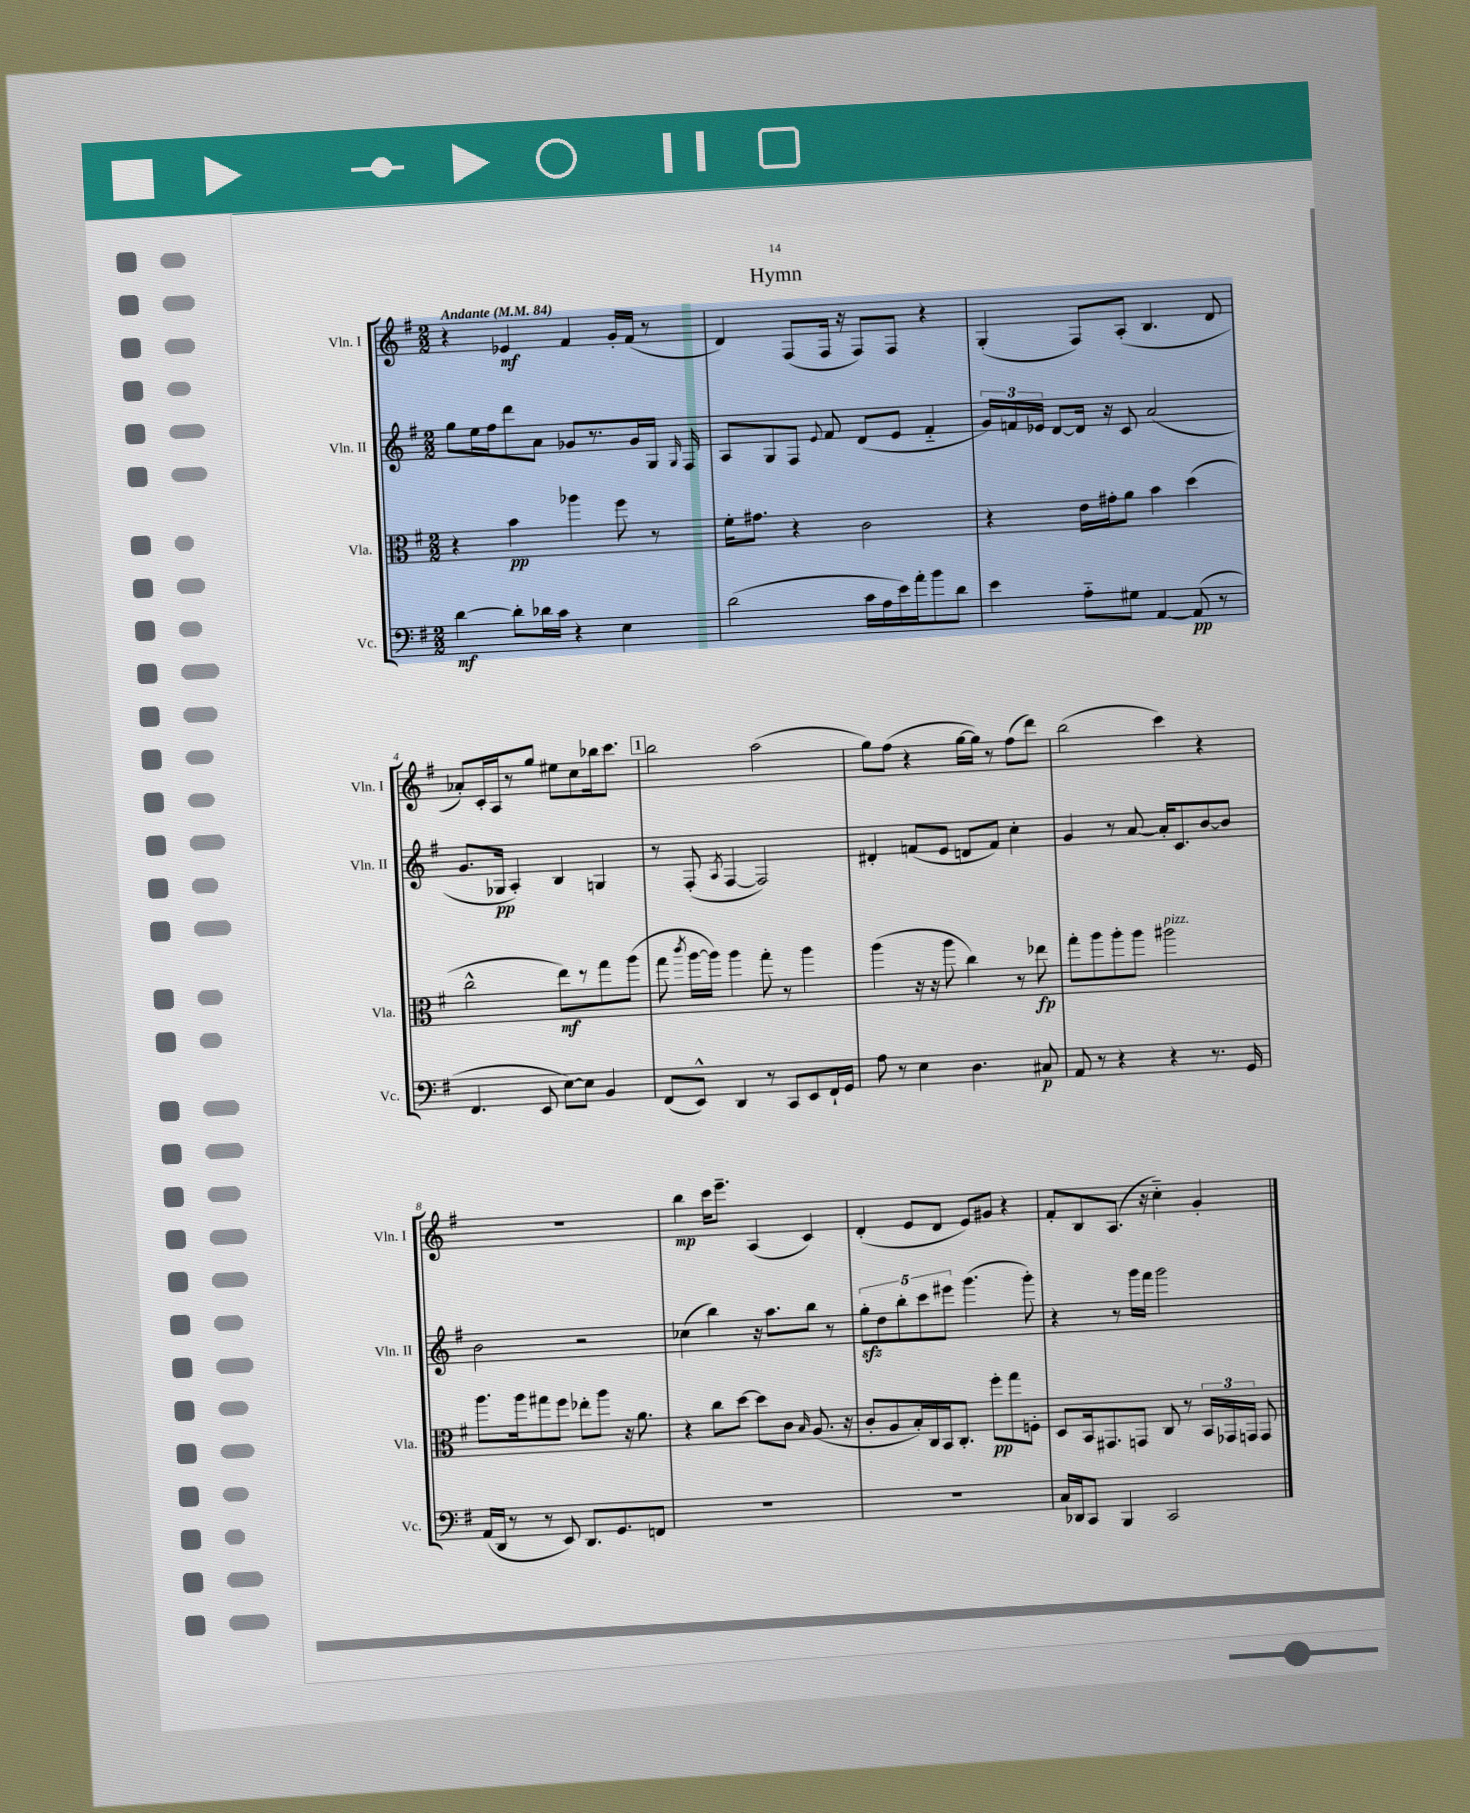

**kern	**dynam	**kern	**dynam	**kern	**dynam	**kern	**dynam
*part4	*part4	*part3	*part3	*part2	*part2	*part1	*part1
*staff4	*staff4	*staff3	*staff3	*staff2	*staff2	*staff1	*staff1
*I"Vc.	*	*I"Vla.	*	*I"Vln. II	*	*I"Vln. I	*
*I'Vc.	*	*I'Vla.	*	*I'Vln. II	*	*I'Vln. I	*
*clefF4	*	*clefC3	*	*clefG2	*	*clefG2	*
*k[f#]	*	*k[f#]	*	*k[f#]	*	*k[f#]	*
*M2/2	*	*M2/2	*	*M2/2	*	*M2/2	*
*MM84	*	*MM84	*	*MM84	*	*MM84	*
=1	=1	=1	=1	=1	=1	=1	=1
!	!	!	!	!	!	!LO:TX:a:B:t=Andante	!
[4d\	mf	4r	.	8gg\L	.	4r	.
.	.	.	.	16ee\L	.	.	.
.	.	.	.	16ff#\J	.	.	.
8d'\L]	.	4b\	pp	8ddd\	.	4e-X/	mf
16d-X\L	.	.	.	8a\J	.	.	.
16c\JJ	.	.	.	.	.	.	.
4r	.	4aa-X\	.	8g-X/L	.	4f#/	.
.	.	.	.	8.r	.	.	.
4E\	.	8ff#\	.	.	.	16g'/LL	.
.	.	.	.	16g-/L	.	(16f#/JJ	.
.	.	8r	.	16G/JJ	.	8r	.
.	.	.	.	16qqG/	.	.	.
.	.	.	.	16F#/	.	.	.
=2	=2	=2	=2	=2	=2	=2	=2
(2d\	.	16f#'\KL	.	8A/L	.	4d/)	.
.	.	8.g#X\J	.	.	.	.	.
.	.	.	.	8G/	.	.	.
.	.	4r	.	8F#/J	.	(8F#/L	.
.	.	.	.	8qqe/	.	.	.
.	.	.	.	8f#/	.	16F#/Jk	.
.	.	.	.	.	.	16r	.
16c\LL	.	2c\	.	(8d/L	.	8F#/L)	.
16A\	.	.	.	.	.	.	.
16e\)	.	.	.	8e/J	.	8F#/J	.
16a'\J	.	.	.	.	.	.	.
8b\	.	.	.	4f#/	.	4r	.
8d\J	.	.	.	.	.	.	.
=3	=3	=3	=3	=3	=3	=3	=3
4e\	.	4r	.	24g/LL)	.	(4G'/	.
.	.	.	.	24fn/	.	.	.
.	.	.	.	24e-X/JJ	.	.	.
.	.	.	.	[8d/L	.	.	.
8A\L	.	16e\LL	.	16d/Jk]	.	8F#/L)	.
.	.	16g#X'\J	.	16r	.	.	.
8G#X\J	.	8a\J	.	8c/	.	(8A'/J	.
[4AA/	.	4b\	.	(2a/	.	4.B/	.
(8AA/]	pp	(4dd\	.	.	.	.	.
8r	.	.	.	.	.	8d/	.
!!LO:LB:g=z
=4	=4	=4	=4	=4	=4	=4	=4
4.FF#/	.	2cc^^\	.	8.g/L	.	8a-X'/L)	.
.	.	.	.	.	.	16c'/L	.
.	.	.	.	16G-X/Jk	pp	16A/J	.
.	.	.	.	4A'/)	.	8r	.
8EE/	.	.	.	.	.	8gg/J	.
[8E\L)	.	8ee\L)	mf	4B/	.	8ee#X\L	.
8E\J]	.	8r	.	.	.	8cc\	.
4BB/	.	8gg\	.	4Gn/	.	16bb-X\k	.
.	.	.	.	.	.	8.ccc\J	.
.	.	(8aa\J	.	.	.	.	.
!!LO:REH:place=s1:t=1
=5	=5	=5	=5	=5	=5	=5	=5
(8FF#/L	.	8gg\	.	8r	.	2bb\	.
.	.	8qccc/	.	.	.	.	.
8EE^^/J)	.	[16aa\LL	.	(8F#'/	.	.	.
.	.	16aa\JJ])	.	.	.	.	.
.	.	.	.	8qA/	.	.	.
4DD/	.	4aa\	.	[4F#/	.	.	.
8r	.	8gg'\	.	2F#/])	.	(2aa\	.
8CC/L	.	8r	.	.	.	.	.
8EE/	.	4aa\	.	.	.	.	.
16FF#`/L	.	.	.	.	.	.	.
16GG/JJ	.	.	.	.	.	.	.
=6	=6	=6	=6	=6	=6	=6	=6
8A\	.	(4aa\	.	4d#X'/	.	8gg\L)	.
8r	.	.	.	.	.	(8ff#\J	.
4E\	.	16r	.	(8fn/L	.	4r	.
.	.	16r	.	.	.	.	.
.	.	8aa\	.	8e/J	.	.	.
4.D\	.	4cc\)	.	8dn/L	.	[16gg\LL	.
.	.	.	.	.	.	16gg\JJ])	.
.	.	.	.	8f/J)	.	8r	.
.	.	8r	.	4cc'\	.	(8ff#\L	.
8C#X/	p	8ee-X\	fp	.	.	8ddd\J)	.
=7	=7	=7	=7	=7	=7	=7	=7
8AA/	.	8gg'\L	.	4g/	.	(2bb\	.
8r	.	8aa\	.	.	.	.	.
4r	.	8aa'\	.	8r	.	.	.
.	.	8aa\J	.	[8a/	.	.	.
!	!	!LO:TX:a:i:t=pizz.	!	!	!	!	!
4r	.	2aa#X\	.	16a'/KL]	.	4ccc\)	.
.	.	.	.	8.c/	.	.	.
8.r	.	.	.	[8b/	.	4r	.
.	.	.	.	8b/J]	.	.	.
16GG/	.	.	.	.	.	.	.
!!LO:LB:g=z
=8	=8	=8	=8	=8	=8	=8	=8
(16AA/LL	.	8.aa\L	.	2b\	.	1r	.
16DD/JJ	.	.	.	.	.	.	.
8r	.	.	.	.	.	.	.
.	.	16aa\k	.	.	.	.	.
8r	.	8gg#X\	.	.	.	.	.
8EE/)	.	8ff#\J	.	.	.	.	.
8.DD/L	.	8ee-X'\L	.	2r	.	.	.
.	.	8aa\J	.	.	.	.	.
8.GG/	.	.	.	.	.	.	.
.	.	16r	.	.	.	.	.
.	.	8.a\	.	.	.	.	.
8FFn/J	.	.	.	.	.	.	.
=9	=9	=9	=9	=9	=9	=9	=9
1r	.	4r	.	(4cc-X\	.	4bb\	mp
.	.	8cc\L	.	4bb\)	.	16ccc\KL	.
.	.	.	.	.	.	8.eee~\J	.
.	.	[8dd\J	.	.	.	.	.
.	.	8dd\L]	.	16r	.	(4A/	.
.	.	.	.	8.aa\L	.	.	.
.	.	8c\J	.	.	.	.	.
.	.	16qqB/	.	.	.	.	.
.	.	(8.A/	.	8bb\J	.	4c/)	.
.	.	.	.	8r	.	.	.
.	.	16r	.	.	.	.	.
=10	=10	=10	=10	=10	=10	=10	=10
1r	.	8c'/L	.	10ggzz'\L	.	(4d'/	.
.	.	.	.	10dd\	.	.	.
.	.	8A/	.	.	.	.	.
.	.	.	.	10bb'\	.	.	.
.	.	16B'/L)	.	.	.	8e/L	.
.	.	.	.	10ccc\	.	.	.
.	.	16C/	.	.	.	.	.
.	.	16BB/J	.	.	.	8d/J	.
.	.	.	.	10eee#X\J	.	.	.
.	.	8.C'/J	.	.	.	.	.
.	.	.	.	(4.ggg\	.	8e/L)	.
.	.	8ff#'\L	pp	.	.	8g#X/J	.
.	.	8gg\	.	.	.	4r	.
.	.	8Fn'\J	.	8ggg'\)	.	.	.
=11	=11	=11	=11	=11	=11	=11	=11
16C/LL	.	8D/L	.	4r	.	8f#'/L	.
16DD-X/J	.	.	.	.	.	.	.
8CC/J	.	16BB/k	.	.	.	8B/	.
.	.	8.GG#X/	.	.	.	.	.
4BBB/	.	.	.	8r	.	(8.A/J	.
.	.	8GGn/J	.	16ggg\LL	.	.	.
.	.	.	.	16fff#\JJ	.	16r	.
2CC/	.	8C/	.	2ggg\	.	4cc\)	.
.	.	8r	.	.	.	.	.
.	.	24BB/LL	.	.	.	4g'/	.
.	.	24GG-X/	.	.	.	.	.
.	.	24GGn/JJ	.	.	.	.	.
.	.	8GG/	.	.	.	.	.
==	==	==	==	==	==	==	==
*-	*-	*-	*-	*-	*-	*-	*-
